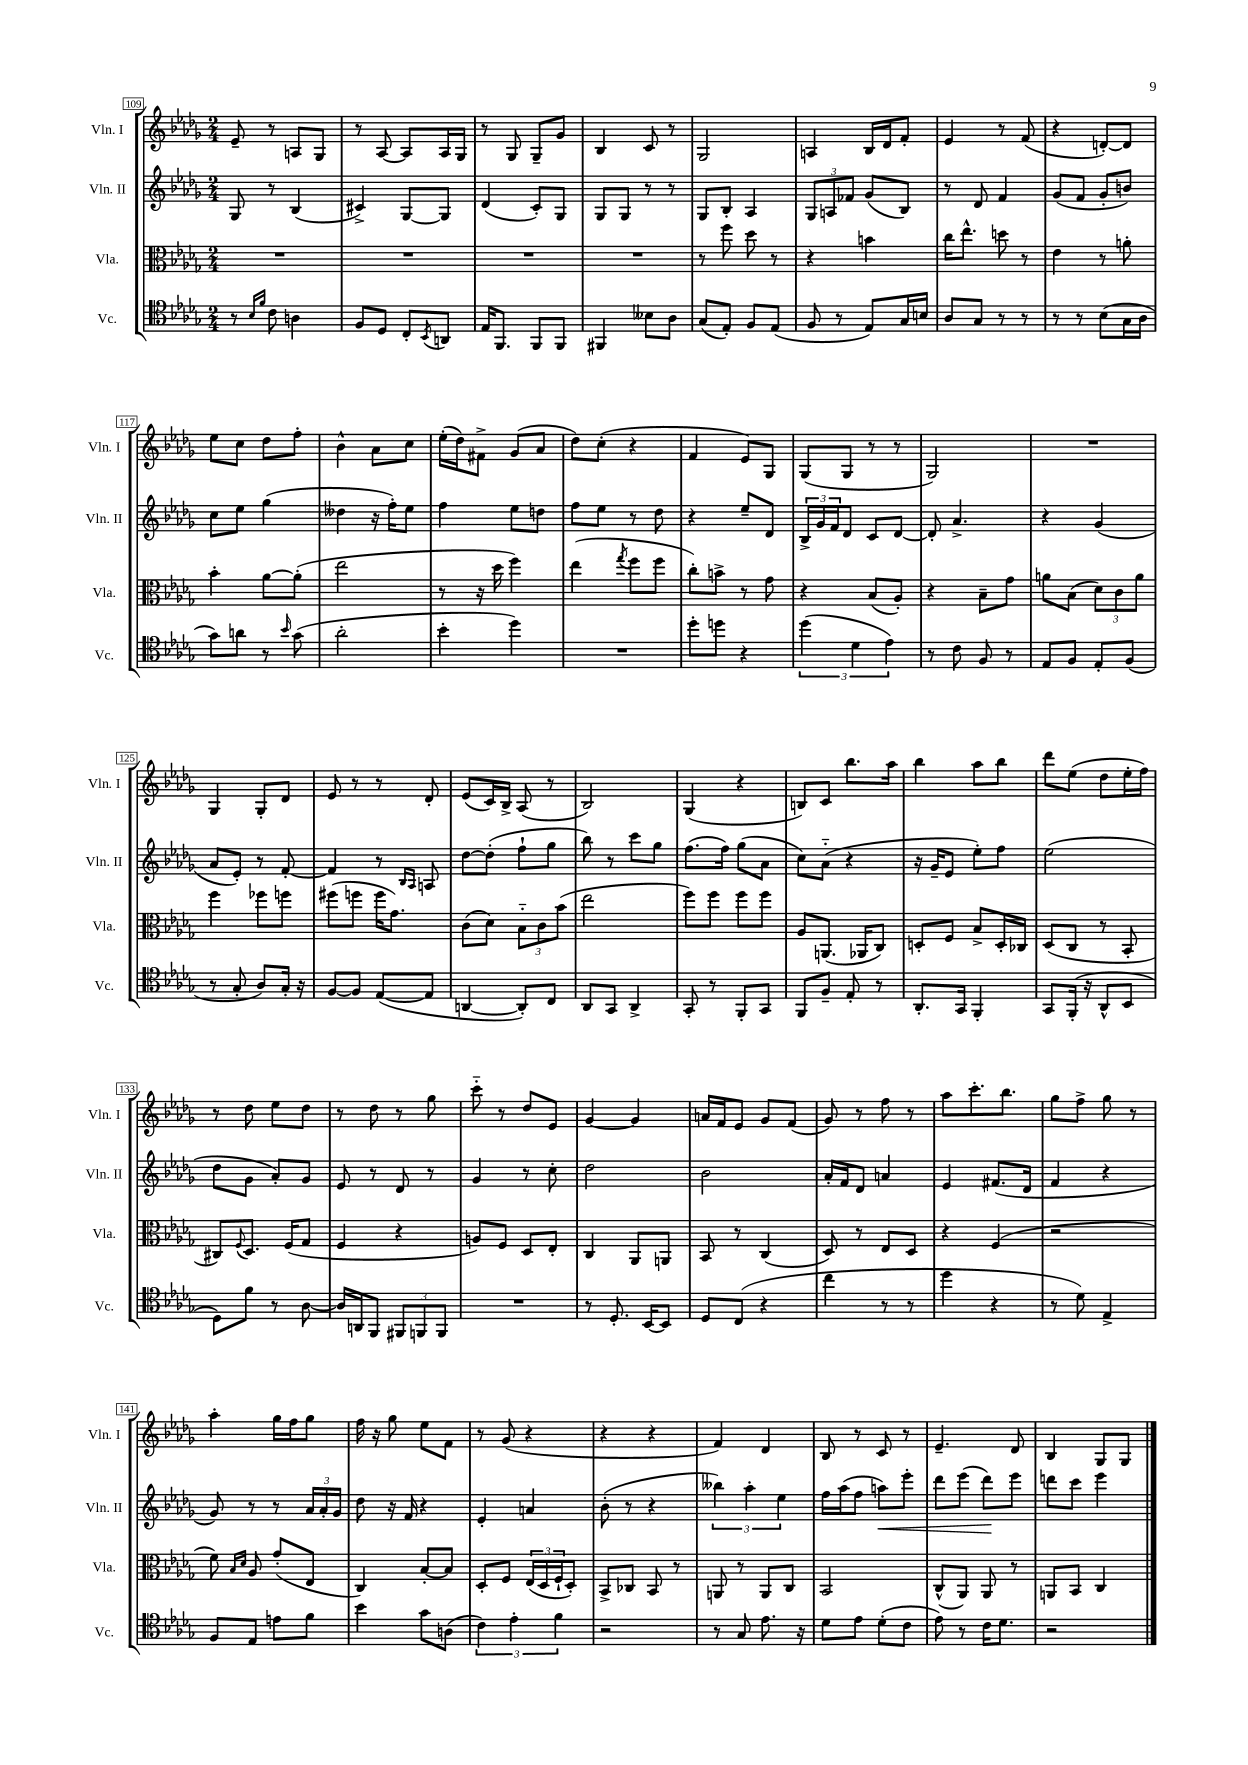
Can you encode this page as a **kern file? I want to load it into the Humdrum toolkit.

**kern	**kern	**kern	**kern
*staff4	*staff3	*staff2	*staff1
*clefC4	*clefC3	*clefG2	*clefG2
*k[b-e-a-d-g-]	*k[b-e-a-d-g-]	*k[b-e-a-d-g-]	*k[b-e-a-d-g-]
*M2/4	*M2/4	*M2/4	*M2/4
8r	2r	8G-	8e-~
16qqB-	.	.	.
16qqf	.	.	.
8c	.	8r	8r
4A	.	(4B-	8A
.	.	.	8G-
=	=	=	=
8F	2r	4c#^)	8r
8D-	.	.	[8A-
8C'	.	[8G-	8A-]
8qBB-	.	.	.
8AA	.	8G-]	16A-
.	.	.	16G-
=	=	=	=
16E-	2r	(4d-	8r
8.FF	.	.	.
.	.	.	8G-
8FF	.	8c')	8G-~
8FF	.	8G-	8g-
=	=	=	=
4FF#	2r	8G-	4B-
.	.	8G-	.
8B--	.	8r	8c
8A-	.	8r	8r
=	=	=	=
(8G-	8r	8G-	2G-
8E-')	8ff	8B-'	.
8F	8dd-	4A-	.
(8E-	8r	.	.
=	=	=	=
8F	4r	12G-	4A
.	.	12A	.
8r	.	.	.
.	.	12f-	.
8E-)	4b	(8g-	16B-
.	.	.	16d-
16G-	.	8B-)	8f'
16B	.	.	.
=	=	=	=
8A-	16cc	8r	4e-
.	8.ee-^^	.	.
8G-	.	8d-	.
8r	8dd	4f	8r
8r	8r	.	(8f
=	=	=	=
8r	4e-	(8g-	4r
8r	.	8f	.
(8B-	8r	8g-'	[8d')
16G-	8a'	8b)	8d]
16A-	.	.	.
=	=	=	=
8g-)	4b-'	8cc	8ee-
8a	.	8ee-	8cc
8r	[8a-	(4gg-	8dd-
16qqb-	.	.	.
(8g-	(8a-']	.	8ff'
=	=	=	=
2a-'	2ee-	4dd--	4b-^^
.	.	16r	8a-
.	.	16ff')	.
.	.	8ee-	8cc
=	=	=	=
4b-'	8r	4ff	(16ee-'
.	.	.	16dd-)
.	16r	.	8f#^
.	16dd-	.	.
4dd-)	4ff)	8ee-	(8g-
.	.	8dd	8a-
=	=	=	=
2r	(4ee-	8ff	8dd-)
.	.	8ee-	(8cc'
.	8qgg-	.	.
.	8ff	8r	4r
.	8ff	8dd-	.
=	=	=	=
8dd-'	8cc')	4r	4f
8dd	8b^	.	.
4r	8r	8ee-~	8e-)
.	8g-	8d-	8G-
=	=	=	=
(6dd-	4r	24B-^	(8G-
.	.	24g-	.
.	.	24f	.
.	.	8d-	8G-
6d-	.	.	.
.	(8B-	8c	8r
6e-)	.	.	.
.	8A-')	[8d-	8r
=	=	=	=
8r	4r	8d-']	2G-)
8c	.	4.a-^	.
8F	8B-~	.	.
8r	8g-	.	.
=	=	=	=
8E-	8a	4r	2r
8F	(8B-	.	.
8E-'	12d-)	(4g-	.
.	12c	.	.
(8F	.	.	.
.	12a	.	.
=	=	=	=
8r	4ff	8a-	4G-
8G-'	.	8e-')	.
8A-)	8ff-	8r	8G-'
16G-'	8ff	[8f'	8d-
16r	.	.	.
=	=	=	=
[8F	(8ff#	4f]	8e-
8F]	8ff	.	8r
([8E-	16ff	8r	8r
.	8.g-)	.	.
.	.	16qqB-	.
.	.	16qqA-	.
8E-]	.	8A	8d-'
=	=	=	=
[4AA	(8c	[8dd-	(8e-
.	8d-)	(8dd-']	16c)
.	.	.	16B-^
8AA'])	12B-'~	8ff`	(8A-
.	12c	.	.
8C	.	8gg-	8r
.	(12b-	.	.
=	=	=	=
8AA-	2ee-	8bb-)	2B-)
8GG-	.	8r	.
4AA-^	.	8ccc	.
.	.	8gg-	.
=	=	=	=
8GG-'	8ff)	(8.ff	(4G-
8r	8ff	.	.
.	.	16ff)	.
8FF'	8ff	(8gg-	4r
8GG-	8ff	8a-	.
=	=	=	=
8FF	8A-	8cc)	8B)
8F~	(8.AA	(8a-'~	8c
8E-'	.	4r	8.bb-
.	16AA-	.	.
8r	8C)	.	.
.	.	.	16aa-
=	=	=	=
8.AA-'	8D'	16r	4bb-
.	.	16g-~	.
.	8F	8e-	.
16GG-	.	.	.
4FF'	8B-^	8ee-')	8aa-
.	16D'	8ff	8bb-
.	16C-	.	.
=	=	=	=
8GG-	(8D-	(2ee-	8ddd-
(16FF'	8C	.	(8ee-
16r	.	.	.
8AA-^^	8r	.	8dd-
8BB-	8BB-'	.	16ee-'
.	.	.	16ff)
=	=	=	=
8D-)	8C#)	8dd-	8r
.	8qqF	.	.
8f	8.D-	8g-	8dd-
8r	.	8a-')	8ee-
.	(16F	.	.
[8A-	8G-	8g-	8dd-
=	=	=	=
16A-]	4F	8e-	8r
16AA	.	.	.
8FF	.	8r	8dd-
12FF#	4r	8d-	8r
12FF	.	.	.
.	.	8r	8gg-
12FF	.	.	.
=	=	=	=
2r	8A)	4g-	8ccc'~
.	8F	.	8r
.	8D-	8r	8dd-
.	8E-'	8cc'	8e-
=	=	=	=
8r	4C	2dd-	[4g-
8.D-'	.	.	.
.	8AA-	.	4g-]
[16BB-	.	.	.
8BB-]	8AA	.	.
=	=	=	=
8D-	8BB-	2b-	16a
.	.	.	16f
(8C	8r	.	8e-
4r	(4C	.	8g-
.	.	.	(8f
=	=	=	=
4cc	8D-)	16a-'	8g-)
.	.	16f	.
.	8r	8d-	8r
8r	8E-	4a	8ff
8r	8D-	.	8r
=	=	=	=
4dd-	4r	4e-	8aa-
.	.	.	8.ccc'
4r	(4F	(8.f#	.
.	.	.	8.bb-
.	.	16d-	.
=	=	=	=
8r	2r	4f	8gg-
8d-)	.	.	8ff^
4E-^	.	4r	8gg-
.	.	.	8r
=	=	=	=
8F	8f)	8g-)	4aa-'
.	16qqB-	.	.
.	16qqd-	.	.
8E-	8A-	8r	.
8e	(8g-'	8r	16gg-
.	.	.	16ff
8f	8E-	24a-	8gg-
.	.	24a-'	.
.	.	24g-	.
=	=	=	=
4b-	4C)	8dd-	16ff
.	.	.	16r
.	.	16r	8gg-
.	.	16f	.
8g-	[8B-'	4r	8ee-
(8A	8B-]	.	8f
=	=	=	=
6c)	8D-'	4e-'	8r
.	8F	.	(8g-
6e-'	.	.	.
.	(24E-	4a	4r
.	24D-	.	.
6f	24F`	.	.
.	8D-')	.	.
=	=	=	=
2r	8BB-^	(8b-'	4r
.	8C-	8r	.
.	8BB-	4r	4r
.	8r	.	.
=	=	=	=
8r	8AA	6bb--)	4f)
8G-	8r	.	.
.	.	6aa-'	.
8.e-	8AA	.	4d-
.	.	6ee-	.
.	8C	.	.
16r	.	.	.
=	=	=	=
8d-	2BB-	16ff	8B-
.	.	(16aa-	.
8e-	.	8ff	8r
(8d-'	.	8aa)	8c
8c	.	8eee-'	8r
=	=	=	=
8e-)	(8C^^	8ddd-	4.e-~
8r	8AA-)	(8eee-	.
16c	8AA-	8ddd-)	.
8.d-	.	.	.
.	8r	8eee-	8d-
=	=	=	=
2r	8AA	8ddd	4B-
.	8BB-	8ccc	.
.	4C	4eee-	8G-
.	.	.	8G-
==	==	==	==
*-	*-	*-	*-
